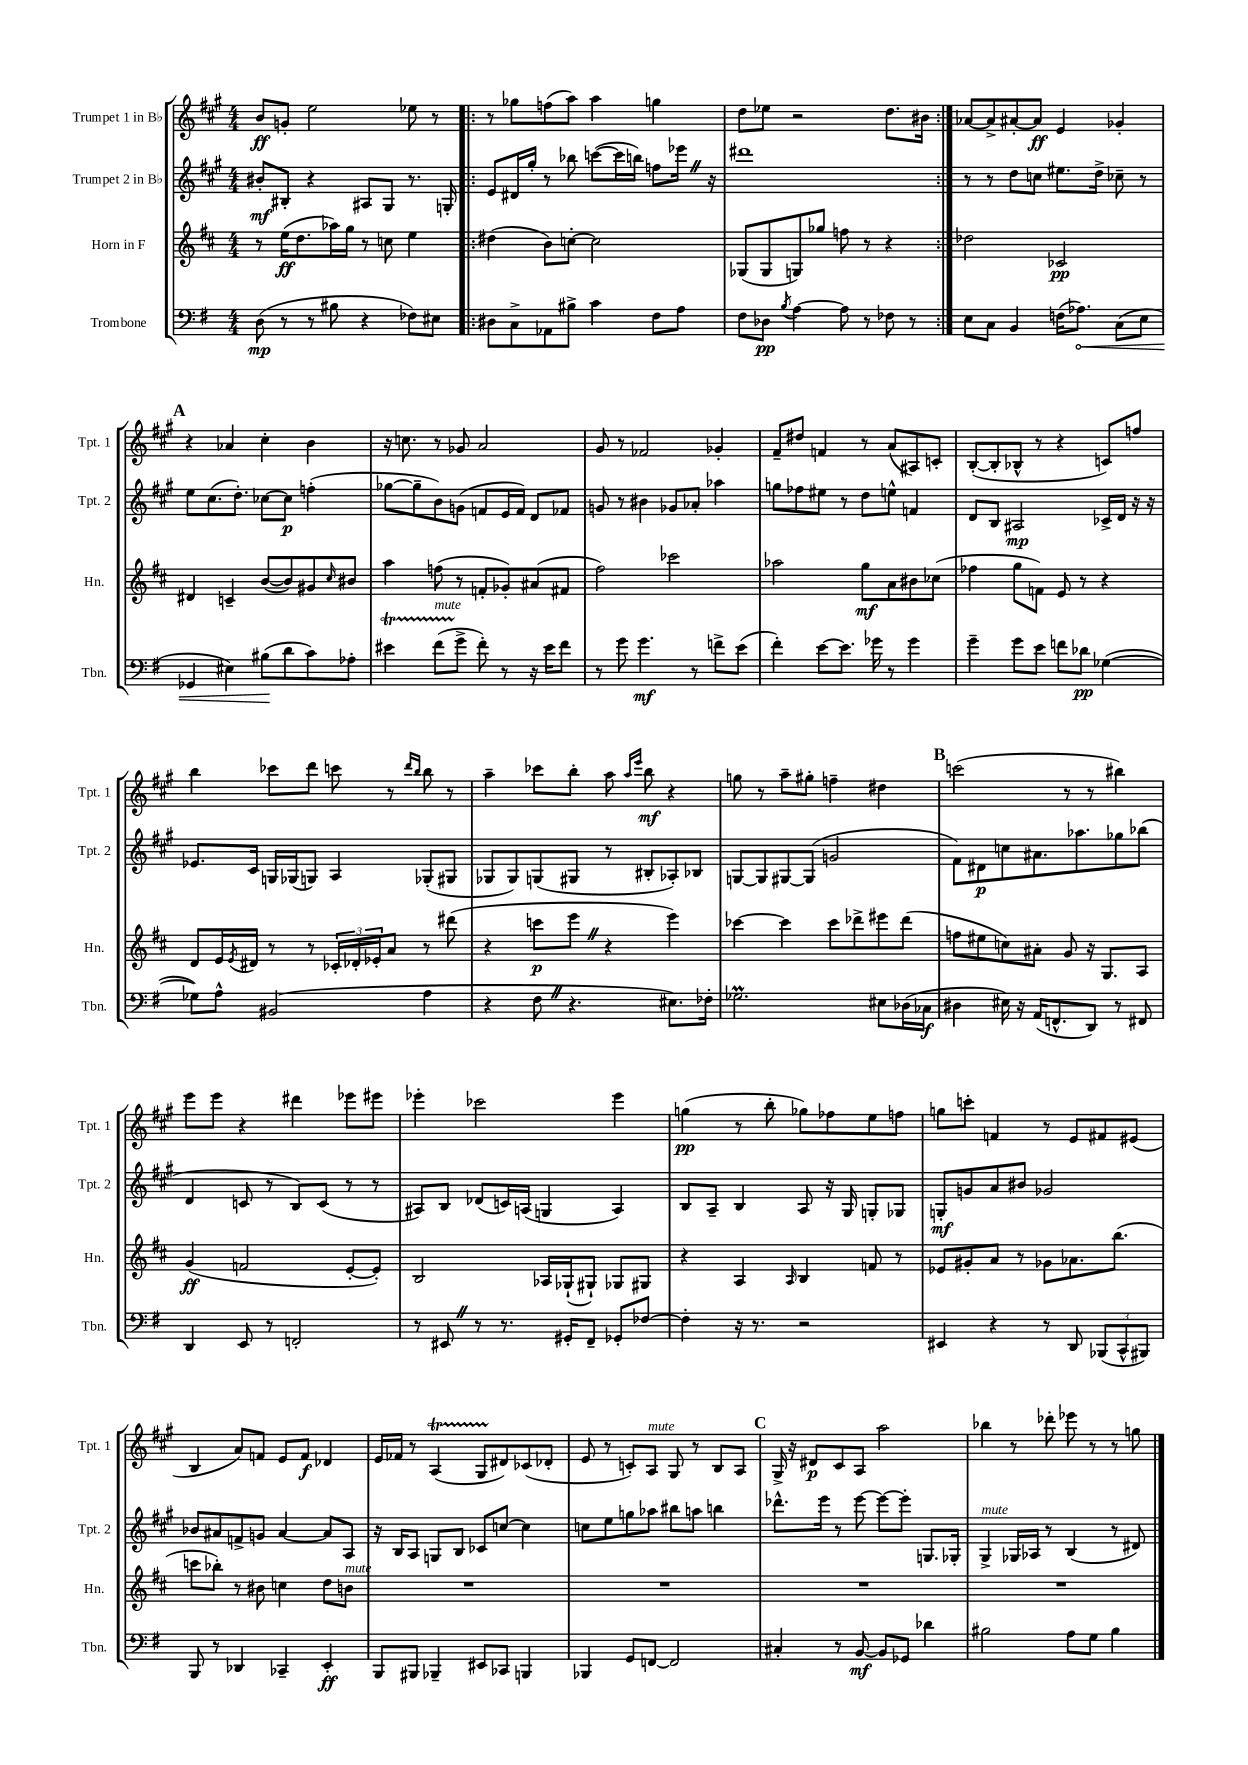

**kern	**dynam	**kern	**dynam	**kern	**dynam	**kern	**dynam
*part4	*part4	*part3	*part3	*part2	*part2	*part1	*part1
*staff4	*staff4	*staff3	*staff3	*staff2	*staff2	*staff1	*staff1
*I"Trombone	*	*I"Horn in F	*	*I"Trumpet 2 in B♭	*	*I"Trumpet 1 in B♭	*
*I'Tbn.	*	*I'Hn.	*	*I'Tpt. 2	*	*I'Tpt. 1	*
*clefF4	*	*clefG2	*	*clefG2	*	*clefG2	*
*k[f#]	*	*k[f#c#]	*	*k[f#c#g#]	*	*k[f#c#g#]	*
*M4/4	*	*M4/4	*	*M4/4	*	*M4/4	*
=1	=1	=1	=1	=1	=1	=1	=1
(8D\	mp	8r	.	8b#X'/L	mf	8b/L	ff
8r	.	(16ee\KL	ff	8B#X'/J	.	8gn'/J	.
.	.	8.dd\	.	.	.	.	.
8r	.	.	.	4r	.	2ee\	.
8B#X\	.	16aa-X\L)	.	.	.	.	.
.	.	16gg\JJ	.	.	.	.	.
4r	.	8r	.	8A#X/L	.	.	.
.	.	8ccn\	.	8G#/J	.	.	.
8F-X\L)	.	4ee\	.	8.r	.	8ee-X\	.
8E#X\J	.	.	.	.	.	8r	.
.	.	.	.	16Gn'/	.	.	.
=2!|:	=2!|:	=2!|:	=2!|:	=2!|:	=2!|:	=2!|:	=2!|:
8D#X\L	.	(4dd#X\	.	8e/L	.	8r	.
8C^\	.	.	.	16d#X/L	.	8gg-X\L	.
.	.	.	.	16gg#'/JJ	.	.	.
8AA-X\	.	8b\L)	.	8r	.	(8ffn\	.
8B#X^\J	.	[8ccn'\J	.	8bb-X\	.	8aa\J)	.
4c\	.	2cc\]	.	([8cccn\L	.	4aa\	.
.	.	.	.	16ccc\L]	.	.	.
.	.	.	.	16bbn\JJ)	.	.	.
8F#\L	.	.	.	8ffn\L	.	4ggn\	.
8A\J	.	.	.	16eee-XZ\Jk	.	.	.
.	.	.	.	16r	.	.	.
=3	=3	=3	=3	=3	=3	=3	=3
8F#\L	.	(8G-X/L	.	1ddd#X	.	8dd\L	.
8D-X\J	pp	8G-/	.	.	.	8ee-X\J	.
8qB/	.	.	.	.	.	.	.
[4A\	.	8Gn/)	.	.	.	2r	.
.	.	8gg-X/J	.	.	.	.	.
8A\]	.	8ffn\	.	.	.	.	.
8r	.	8r	.	.	.	.	.
8F-X\	.	4r	.	.	.	8.dd\L	.
8r	.	.	.	.	.	.	.
.	.	.	.	.	.	16b#X\Jk	.
=4:|!	=4:|!	=4:|!	=4:|!	=4:|!	=4:|!	=4:|!	=4:|!
8E\L	.	2dd-X\	.	8r	.	[8a-X/L	.
8C\J	.	.	.	8r	.	8a-^/]	.
4BB/	.	.	.	8dd\L	.	[8a#X'/	.
.	.	.	.	8ccn\J	.	8a#/J]	ff
(16Fn\KL	.	2c-X/	pp	8.ee#X\L	.	4e/	.
!	!LO:HP:b	!	!	!	!	!	!
8.A-X\J)	<	.	.	.	.	.	.
.	.	.	.	16dd^\Jk	.	.	.
(8C\L	.	.	.	8cc-X~\	.	4g-X'/	.
8E\J	.	.	.	8r	.	.	.
!!LO:LB:g=z
!!LO:REH:place=s1:t=A
=5	=5	=5	=5	=5	=5	=5	=5
4GG-X/	.	4d#X/	.	8ee\L	.	4r	.
.	.	.	.	(8.cc#\	.	.	.
4E#X\)	.	4cn~/	.	.	.	4a-X/	.
.	.	.	.	8.dd'\J)	.	.	.
(8B#X\L	.	([8b/L	.	[8cc-X\L	.	4cc#'\	.
8d\	[	8b/])	.	8cc-\J]	p	.	.
8c\)	.	8g#X/	.	(4ffn'\	.	4b\	.
.	.	16qqcc#/	.	.	.	.	.
8A-X'\J	.	8b#X/J	.	.	.	.	.
=6	=6	=6	=6	=6	=6	=6	=6
4e#Xt\	.	4aa\	.	[8gg-X\L	.	16r	.
.	.	.	.	.	.	8.ccn\	.
.	.	.	.	8gg-~\]	.	.	.
!LO:TX:a:i:t=mute	!	!	!	!	!	!	!
(8f#TTT\L	.	(8ffn\	.	8b\)	.	8r	.
8g^\J	.	8r	.	(8gn\J	.	8g-X/	.
8f#'\)	.	8fn'/L	.	8fn/L	.	2a/	.
8r	.	8g-X'/)	.	16e/L	.	.	.
.	.	.	.	16f/JJ)	.	.	.
16r	.	(8a#X/	.	8d/L	.	.	.
16e#\KL	.	.	.	.	.	.	.
8f#\J	.	8f#X/J	.	8f-X/J	.	.	.
=7	=7	=7	=7	=7	=7	=7	=7
8r	.	2ff#\)	.	8gn/	.	8g#/	.
8g\	.	.	.	8r	.	8r	.
4.g\	mf	.	.	4b#X\	.	2f-X/	.
.	.	2ccc-X\	.	8g-X/L	.	.	.
8r	.	.	.	8a-X'/J	.	.	.
8fn^\L	.	.	.	4aa-X\	.	4g-X'/	.
(8e\J	.	.	.	.	.	.	.
=8	=8	=8	=8	=8	=8	=8	=8
4f#'\)	.	2aa-X\	.	8ggn\L	.	8f#~/L	.
.	.	.	.	8ff-X\	.	8dd#X/J	.
[8e\L	.	.	.	8ee#X\J	.	4fn/	.
8.e\J]	.	.	.	8r	.	.	.
.	.	8gg\L	mf	8dd\L	.	8r	.
16g-X\	.	.	.	.	.	.	.
8r	.	8a\	.	8een^^\J	.	(8a/L	.
4g-\	.	8b#X\	.	4fn/	.	8A#X/)	.
.	.	(8cc-X\J	.	.	.	8cn'/J	.
=9	=9	=9	=9	=9	=9	=9	=9
4g~\	.	4ff-X\	.	8d/L	.	([8B'/L	.
.	.	.	.	8B/J	.	8B'/]	.
8g\L	.	8gg\L	.	2A#X/	mp	8B-X^^/J	.
8e\J	.	8fn\J)	.	.	.	8r	.
8fn\L	.	8e/	.	.	.	4r	.
8d-X\J	pp	8r	.	.	.	.	.
([4G-X\	.	4r	.	16c-X^/LL	.	8cn/L)	.
.	.	.	.	16d/JJ	.	.	.
.	.	.	.	16r	.	8ffn/J	.
.	.	.	.	16r	.	.	.
!!LO:LB:g=z
=10	=10	=10	=10	=10	=10	=10	=10
8G-X\L])	.	8d/L	.	8.e-X/L	.	4bb\	.
8A^^\J	.	16e/L	.	.	.	.	.
.	.	8qe/	.	.	.	.	.
.	.	16d#X/JJ	.	16c#/Jk	.	.	.
(2BB#X/	.	8r	.	16Gn/LL	.	8ccc-X\L	.
.	.	.	.	(16G-X/J	.	.	.
.	.	8r	.	8Gn/J)	.	8ddd\J	.
.	.	24c-X'/LL	.	4A/	.	8cccn\	.
.	.	24d-X'/	.	.	.	.	.
.	.	24e-X'/J	.	.	.	.	.
.	.	8a/J	.	.	.	8r	.
.	.	.	.	.	.	16qqddd/LL	.
.	.	.	.	.	.	16qqbb/JJ	.
4A\	.	8r	.	(8G-X'/L	.	8bb\	.
.	.	(8ddd#X\	.	8G#X/J	.	8r	.
=11	=11	=11	=11	=11	=11	=11	=11
4r	.	4r	.	8G-X/L	.	4aa~\	.
.	.	.	.	8G-/)	.	.	.
8F#Z\	.	8cccn\L	p	(8Gn/	.	8ccc-X\L	.
4.r	.	8eeeZ\J	.	8G#X/J	.	8bb'\J	.
.	.	4r	.	8r	.	8aa\	.
.	.	.	.	.	.	16qqaa/LL	.
.	.	.	.	.	.	16qqeee/JJ	.
.	.	.	.	8B#X'/L	.	8bb\	mf
8.E#X\L)	.	4eee\)	.	8A-X'/)	.	4r	.
.	.	.	.	8B-X/J	.	.	.
16F-X'\Jk	.	.	.	.	.	.	.
=12	=12	=12	=12	=12	=12	=12	=12
2.G-XM\	.	[4ccc-X\	.	[8Gn/L	.	8ggn\	.
.	.	.	.	8G/]	.	8r	.
.	.	4ccc-\]	.	[8G#X/	.	8aa~\L	.
.	.	.	.	(8G#/J]	.	8gg#X'\J	.
.	.	8ccc-\L	.	2gn/	.	4ffn~\	.
.	.	8ddd-X^\	.	.	.	.	.
8E#X\L	.	8eee#X\	.	.	.	4dd#X\	.
(16D-X\L	.	(8ddd-\J	.	.	.	.	.
16C-X\JJ	f	.	.	.	.	.	.
!!LO:REH:place=s1:t=B
=13	=13	=13	=13	=13	=13	=13	=13
4D#X\	.	8ffn\L	.	8f#\L)	.	(2cccn\	.
.	.	8ee#X\	.	8d#X\	p	.	.
16E#X\)	.	8ccn\)	.	8ccn\	.	.	.
16r	.	.	.	.	.	.	.
(16AA/KL	.	8a#X'\J	.	8.a#X\	.	.	.
8.FFn^^/	.	.	.	.	.	.	.
.	.	8g/	.	.	.	8r	.
.	.	.	.	8.aa-X\	.	.	.
8DD/J)	.	16r	.	.	.	8r	.
.	.	8.G/L	.	.	.	.	.
8r	.	.	.	8gg-X\	.	4bb#X\)	.
8FF#X/	.	8A/J	.	(8bb-X\J	.	.	.
!!LO:LB:g=z
=14	=14	=14	=14	=14	=14	=14	=14
4DD/	.	(4g/	ff	4d/	.	8eee\L	.
.	.	.	.	.	.	8eee\J	.
8EE/	.	2fn/	.	8cn/	.	4r	.
8r	.	.	.	8r	.	.	.
2FFn'/	.	.	.	8B/L)	.	4ddd#X\	.
.	.	.	.	(8c/J	.	.	.
.	.	[8e'/L	.	8r	.	8eee-X\L	.
.	.	8e'/J])	.	8r	.	8eee#X\J	.
=15	=15	=15	=15	=15	=15	=15	=15
8r	.	2B/	.	8A#X/L)	.	4eee-X'\	.
8EE#XZ/	.	.	.	8B/J	.	.	.
8r	.	.	.	(8d-X/L	.	2ccc-X\	.
8.r	.	.	.	16cn/L)	.	.	.
.	.	.	.	(16An/JJ	.	.	.
.	.	16A-X/LL	.	4Gn/	.	.	.
16GG#X'/KL	.	(16G-X`/J	.	.	.	.	.
8FF#~/J	.	8G#X`/J)	.	.	.	.	.
8GG-X'/L	.	8G-X/L	.	4A/)	.	4eee-\	.
[8F-X/J	.	8G#X/J	.	.	.	.	.
=16	=16	=16	=16	=16	=16	=16	=16
4F-'\]	.	4r	.	8B/L	.	(4ggn\	pp
.	.	.	.	8A~/J	.	.	.
16r	.	4A/	.	4B/	.	8r	.
8.r	.	.	.	.	.	.	.
.	.	.	.	.	.	8bb'\	.
.	.	16qqA/	.	.	.	.	.
2r	.	4B/	.	8A/	.	8gg-X\L)	.
.	.	.	.	16r	.	8ff-X\	.
.	.	.	.	16G#/	.	.	.
.	.	8fn/	.	8Gn'/L	.	8ee\	.
.	.	8r	.	8G-X/J	.	8ffn\J	.
=17	=17	=17	=17	=17	=17	=17	=17
4EE#X/	.	8e-X/L	.	8Gn'/L	mf	8ggn\L	.
.	.	8g#X'/	.	8gn/	.	8cccn'\J	.
4r	.	8a/J	.	8a/	.	4fn/	.
.	.	8r	.	8b#X/J	.	.	.
8r	.	8g-X\L	.	2g-X/	.	8r	.
8DD/	.	8.a-X\	.	.	.	8e/L	.
(12BBB-X/L	.	.	.	.	.	8f#X/	.
.	.	(8.bb\J	.	.	.	.	.
12CC^^/	.	.	.	.	.	.	.
.	.	.	.	.	.	(8e#X/J	.
12BBB#X/J)	.	.	.	.	.	.	.
!!LO:LB:g=z
=18	=18	=18	=18	=18	=18	=18	=18
8BBB/	.	8cccn\L	.	8b-X/L	.	4B/	.
8r	.	8bb-X'\J)	.	8a#X/	.	.	.
4DD-X/	.	8r	.	8fn^/	.	8a/L)	.
.	.	8b#X\	.	8gn/J	.	8fn/J	.
4CC-X~/	.	4ccn\	.	[4a#/	.	8e/L	.
.	.	.	.	.	.	8f/J	f
4EE'/	ff	8dd\L	.	8a#/L]	.	4d-X/	.
!	!	!LO:TX:a:i:t=mute	!	!	!	!	!
.	.	8bn\J	.	8A/J	.	.	.
=19	=19	=19	=19	=19	=19	=19	=19
8BBB/L	.	1r	.	16r	.	16e/LL	.
.	.	.	.	16B/KL	.	16f-X/JJ	.
8BBB#X/J	.	.	.	8A/J	.	8r	.
4BBB-X~/	.	.	.	8Gn/L	.	(4AT/	.
.	.	.	.	8B/J	.	.	.
8EE#X/L	.	.	.	8c-X/L	.	8G#TTT/L	.
8CC-X/J	.	.	.	[8ccn/J	.	8d#X/)	.
4BBBn/	.	.	.	4cc\]	.	(8c-X/	.
.	.	.	.	.	.	8d-X'/J	.
=20	=20	=20	=20	=20	=20	=20	=20
4BBB-X/	.	1r	.	8ccn\L	.	8e/	.
.	.	.	.	8ee\	.	8r	.
8GG/L	.	.	.	8ggn\	.	8cn'/L)	.
!	!	!	!	!	!	!LO:TX:a:i:t=mute	!
[8FFn/J	.	.	.	8aa-X\J	.	8A/J	.
2FF/]	.	.	.	8bb#X\L	.	8G#/	.
.	.	.	.	8aan\J	.	8r	.
.	.	.	.	4bbn\	.	8B/L	.
.	.	.	.	.	.	8A/J	.
!!LO:REH:place=s1:t=C
=21	=21	=21	=21	=21	=21	=21	=21
4C#X'/	.	1r	.	8.ddd-X^^\L	.	16G#^/	.
.	.	.	.	.	.	16r	.
.	.	.	.	.	.	8d#X/L	p
.	.	.	.	16eee\Jk	.	.	.
8r	.	.	.	8r	.	8c#/	.
[8BB/	mf	.	.	[8eee\	.	8A/J	.
8BB/L]	.	.	.	8eee\L_	.	2aa\	.
8GG-X/J	.	.	.	8eee'\J]	.	.	.
4d-X\	.	.	.	8.Gn/L	.	.	.
.	.	.	.	16G-X'/Jk	.	.	.
=22	=22	=22	=22	=22	=22	=22	=22
!	!	!	!	!LO:TX:a:i:t=mute	!	!	!
2B#X\	.	1r	.	4G#^/	.	4bb-X\	.
.	.	.	.	16G-X/LL	.	8r	.
.	.	.	.	16A-X/JJ	.	.	.
.	.	.	.	8r	.	8ddd-X'\	.
8A\L	.	.	.	(4B/	.	8eee-X\	.
8G\J	.	.	.	.	.	8r	.
4B#\	.	.	.	8r	.	8r	.
.	.	.	.	8d#X/)	.	8ggn\	.
==	==	==	==	==	==	==	==
*-	*-	*-	*-	*-	*-	*-	*-
